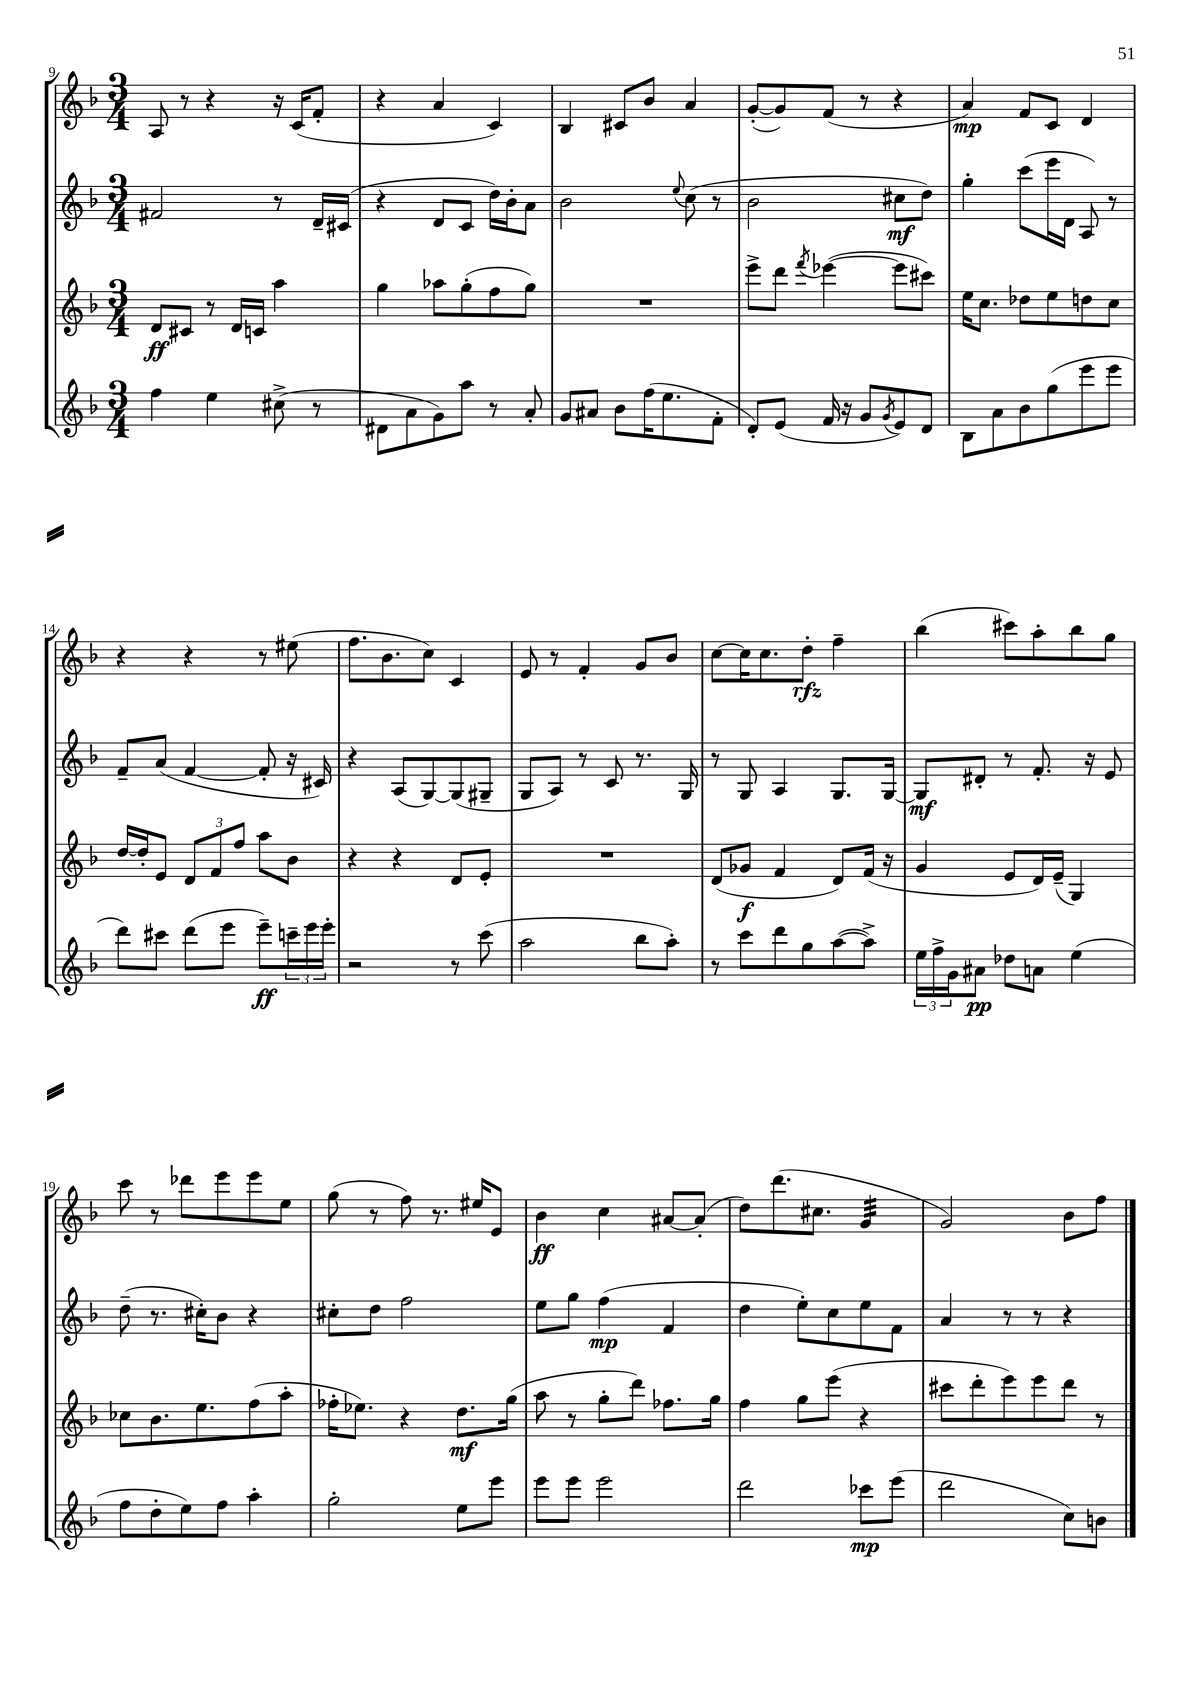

**kern	**dynam	**kern	**dynam	**kern	**dynam	**kern	**dynam
*part4	*part4	*part3	*part3	*part2	*part2	*part1	*part1
*staff4	*staff4	*staff3	*staff3	*staff2	*staff2	*staff1	*staff1
*clefG2	*	*clefG2	*	*clefG2	*	*clefG2	*
*k[b-]	*	*k[b-]	*	*k[b-]	*	*k[b-]	*
*M3/4	*	*M3/4	*	*M3/4	*	*M3/4	*
=9	=9	=9	=9	=9	=9	=9	=9
4ff\	.	8d/L	ff	2f#X/	.	8A/	.
.	.	8c#X/J	.	.	.	8r	.
4ee\	.	8r	.	.	.	4r	.
.	.	16d/LL	.	.	.	.	.
.	.	16cn/JJ	.	.	.	.	.
(8cc#X^\	.	4aa\	.	8r	.	16r	.
.	.	.	.	.	.	(16c/KL	.
8r	.	.	.	16d~/LL	.	8f'/J	.
.	.	.	.	(16c#X/JJ	.	.	.
=10	=10	=10	=10	=10	=10	=10	=10
8d#X\L	.	4gg\	.	4r	.	4r	.
8a\	.	.	.	.	.	.	.
8g\)	.	8aa-X\L	.	8d/L	.	4a/	.
8aa\J	.	(8gg'\	.	8c/J	.	.	.
8r	.	8ff\	.	16dd\LL)	.	4c/)	.
.	.	.	.	16b-'\J	.	.	.
8a'/	.	8gg\J)	.	8a\J	.	.	.
=11	=11	=11	=11	=11	=11	=11	=11
8g/L	.	2.r	.	2b-\	.	4B-/	.
8a#X/J	.	.	.	.	.	.	.
8b-\L	.	.	.	.	.	8c#X/L	.
(16ff\K	.	.	.	.	.	8b-/J	.
8.ee\	.	.	.	.	.	.	.
.	.	.	.	8qqee/	.	.	.
.	.	.	.	(8cc\	.	4a/	.
8f'\J	.	.	.	8r	.	.	.
=12	=12	=12	=12	=12	=12	=12	=12
8d'/L)	.	8eee^\L	.	2b-\	.	([8g'/L	.
(8e/J	.	8ddd\J	.	.	.	8g/])	.
.	.	8qfff/	.	.	.	.	.
16f/	.	([4eee-X\	.	.	.	(8f/J	.
16r	.	.	.	.	.	.	.
8g/L	.	.	.	.	.	8r	.
8qg/	.	.	.	.	.	.	.
8e/)	.	8eee-\L]	.	8cc#X\L	mf	4r	.
8d/J	.	8ccc#X\J)	.	8dd\J)	.	.	.
=13	=13	=13	=13	=13	=13	=13	=13
8B-\L	.	16ee\KL	.	4gg'\	.	4a/)	mp
.	.	8.cc\J	.	.	.	.	.
8a\	.	.	.	.	.	.	.
8b-\	.	8dd-X\L	.	(8ccc\L	.	8f/L	.
(8gg\	.	8ee\	.	16eee\L	.	8c/J	.
.	.	.	.	16d\JJ	.	.	.
8eee\	.	8ddn\	.	8A/)	.	4d/	.
8eee\J	.	8cc\J	.	8r	.	.	.
!!LO:LB:g=z
=14	=14	=14	=14	=14	=14	=14	=14
8ddd\L)	.	[16dd/LL	.	8f~/L	.	4r	.
.	.	16dd'/J]	.	.	.	.	.
8ccc#X\J	.	8e/J	.	(8a/J	.	.	.
(8ddd\L	.	12d/L	.	[4f/	.	4r	.
.	.	12f/	.	.	.	.	.
8eee\J	.	.	.	.	.	.	.
.	.	12ff/J	.	.	.	.	.
8eee~\L)	ff	8aa\L	.	8f'/]	.	8r	.
24cccn~\L	.	8b-\J	.	16r	.	(8ee#X\	.
24eee\	.	.	.	.	.	.	.
.	.	.	.	16c#X/)	.	.	.
24eee'\JJ	.	.	.	.	.	.	.
=15	=15	=15	=15	=15	=15	=15	=15
2r	.	4r	.	4r	.	8.ff\L	.
.	.	.	.	.	.	8.b-\	.
.	.	4r	.	(8A/L	.	.	.
.	.	.	.	[8G/)	.	8cc\J)	.
8r	.	8d/L	.	(8G/]	.	4c/	.
(8ccc\	.	8e'/J	.	8G#X~/J	.	.	.
=16	=16	=16	=16	=16	=16	=16	=16
2aa\	.	2.r	.	8G/L	.	8e/	.
.	.	.	.	8A/J)	.	8r	.
.	.	.	.	8r	.	4f'/	.
.	.	.	.	8c/	.	.	.
8bb-\L	.	.	.	8.r	.	8g/L	.
8aa'\J)	.	.	.	.	.	8b-/J	.
.	.	.	.	16G/	.	.	.
=17	=17	=17	=17	=17	=17	=17	=17
8r	.	(8d/L	.	8r	.	[8cc\L	.
8ccc\L	.	8g-X/J	f	8G/	.	16cc\K]	.
.	.	.	.	.	.	8.cc\	.
8ddd\	.	4f/	.	4A/	.	.	.
8gg\	.	.	.	.	.	8dd'\J	rfz
([8aa\	.	8d/L)	.	8.G/L	.	4ff~\	.
8aa^\J])	.	(16f/Jk	.	.	.	.	.
.	.	16r	.	[16G/Jk	.	.	.
=18	=18	=18	=18	=18	=18	=18	=18
24ee\LL	.	4g/	.	8G/L]	mf	(4bb-\	.
24ff^\	.	.	.	.	.	.	.
24g\J	.	.	.	.	.	.	.
8a#X\J	pp	.	.	8d#X'/J	.	.	.
8dd-X\L	.	8e/L	.	8r	.	8ccc#X\L)	.
8an\J	.	16d/L)	.	8.f'/	.	8aa'\	.
.	.	(16e~/JJ	.	.	.	.	.
(4ee\	.	4G/)	.	.	.	8bb-\	.
.	.	.	.	16r	.	.	.
.	.	.	.	8e/	.	8gg\J	.
!!LO:LB:g=z
=19	=19	=19	=19	=19	=19	=19	=19
8ff\L	.	8cc-X\L	.	(8dd~\	.	8ccc\	.
8dd'\	.	8.b-\	.	8.r	.	8r	.
8ee\)	.	.	.	.	.	8ddd-X\L	.
.	.	8.ee\	.	16cc#X'\KL)	.	.	.
8ff\J	.	.	.	8b-\J	.	8eee\	.
4aa'\	.	(8ff\	.	4r	.	8eee\	.
.	.	8aa'\J	.	.	.	8ee\J	.
=20	=20	=20	=20	=20	=20	=20	=20
2gg'\	.	16ff-X'\KL	.	8cc#X'\L	.	(8gg\	.
.	.	8.ee-X\J)	.	.	.	.	.
.	.	.	.	8dd\J	.	8r	.
.	.	4r	.	2ff\	.	8ff\)	.
.	.	.	.	.	.	8.r	.
8ee\L	.	8.dd\L	mf	.	.	.	.
.	.	.	.	.	.	16ee#X/KL	.
8eee\J	.	.	.	.	.	8e/J	.
.	.	(16gg\Jk	.	.	.	.	.
=21	=21	=21	=21	=21	=21	=21	=21
8eee\L	.	8aa\	.	8ee\L	.	4b-\	ff
8eee\J	.	8r	.	8gg\J	.	.	.
2eee\	.	8gg'\L	.	(4ff\	mp	4cc\	.
.	.	8ddd\J)	.	.	.	.	.
.	.	8.ff-X\L	.	4f/	.	[8a#X/L	.
.	.	.	.	.	.	(8a#'/J]	.
.	.	16gg\Jk	.	.	.	.	.
=22	=22	=22	=22	=22	=22	=22	=22
2ddd\	.	4ff\	.	4dd\	.	8dd\L)	.
.	.	.	.	.	.	(8.ddd\	.
.	.	8gg\L	.	8ee'\L)	.	.	.
.	.	.	.	.	.	8.cc#X\J	.
.	.	(8eee\J	.	8cc\	.	.	.
*	*	*	*	*	*	*tremolo	*
8ccc-X\L	mp	4r	.	8ee\	.	32g/LLL	.
.	.	.	.	.	.	32g/	.
.	.	.	.	.	.	32g/	.
.	.	.	.	.	.	32g/	.
(8eee\J	.	.	.	8f\J	.	32g/	.
.	.	.	.	.	.	32g/	.
.	.	.	.	.	.	32g/	.
.	.	.	.	.	.	32g/JJJ	.
*	*	*	*	*	*	*Xtremolo	*
=23	=23	=23	=23	=23	=23	=23	=23
2ddd\	.	8ccc#X\L	.	4a/	.	2g/)	.
.	.	8ddd'\	.	.	.	.	.
.	.	8eee\)	.	8r	.	.	.
.	.	8eee\	.	8r	.	.	.
8cc\L)	.	8ddd\J	.	4r	.	8b-\L	.
8bn\J	.	8r	.	.	.	8ff\J	.
==	==	==	==	==	==	==	==
*-	*-	*-	*-	*-	*-	*-	*-
